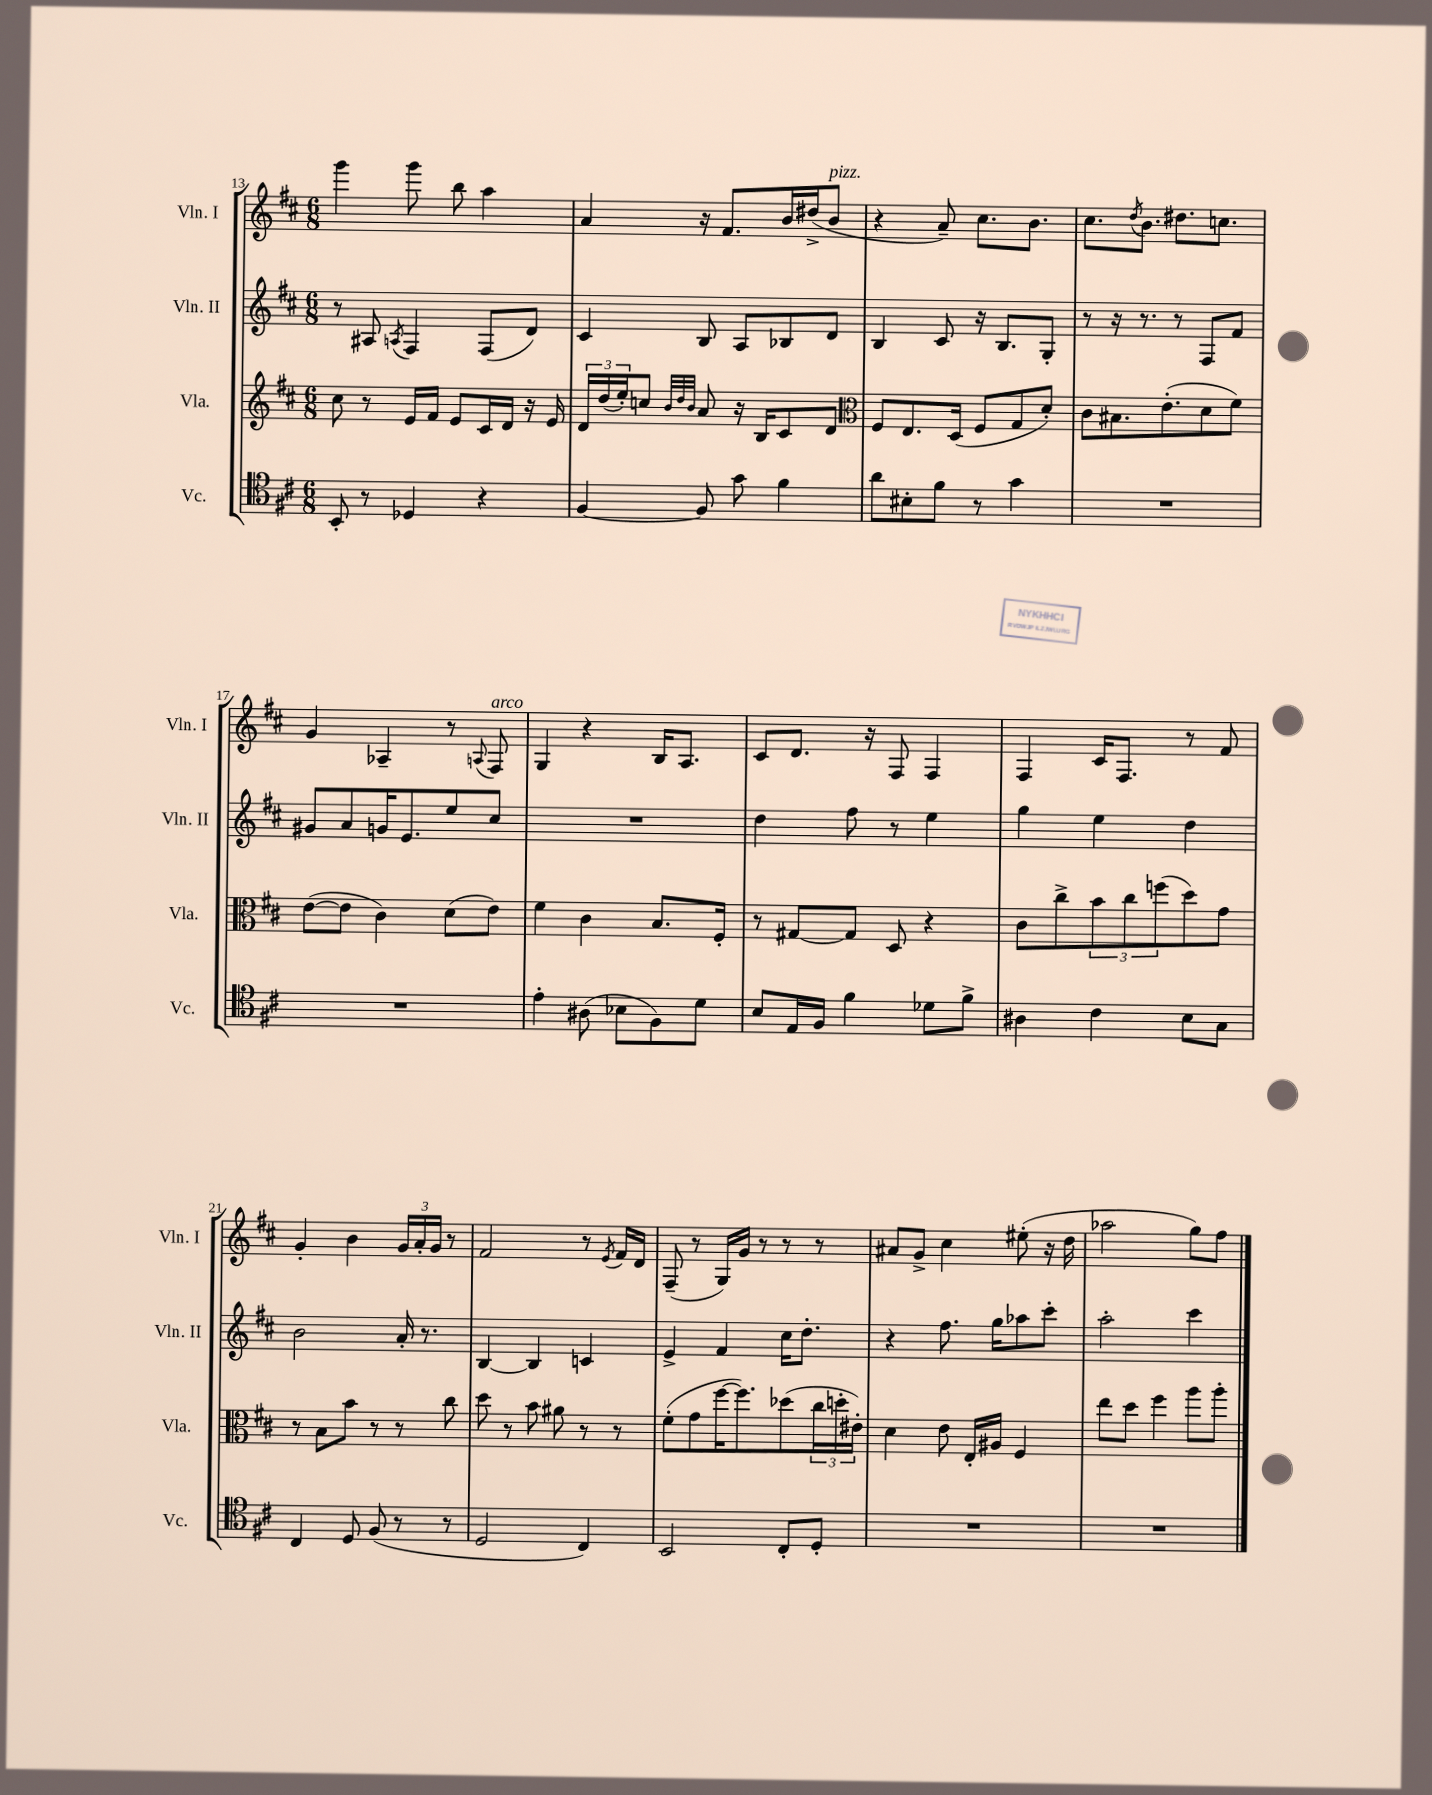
<<
\new StaffGroup <<
\new Staff = "s0" \with { instrumentName = "Vln. I" shortInstrumentName = "Vln. I" } {
    \clef treble \key d \major \numericTimeSignature \time 6/8
    g'''4 g'''8 b''8 a''4 |
    a'4 r16 fis'8. b'16 dis''16->( b'8^\markup { \italic "pizz." } |
    r4 a'8--) cis''8. b'8. |
    cis''8. \acciaccatura { d''8 } b'8. dis''8. c''8. |
    g'4 aes4-- r8 \appoggiatura { a8 } fis8^\markup { \italic "arco" } |
    g4 r4 b16 a8. |
    cis'8 d'8. r16 fis8 fis4 |
    fis4 cis'16 fis8. r8 fis'8 |
    g'4-. b'4 \tuplet 3/2 { g'16 a'16-. g'16 } r8 |
    fis'2 r8 \acciaccatura { e'8 } fis'16 d'16 |
    fis8--( r8 g16) g'16 r8 r8 r8 |
    ais'8 g'8-> cis''4 eis''8-.( r16 d''16 |
    aes''2 g''8) fis''8 \bar "|." |
}
\new Staff = "s1" \with { instrumentName = "Vln. II" shortInstrumentName = "Vln. II" } {
    \clef treble \key d \major \numericTimeSignature \time 6/8
    r8 ais8 \acciaccatura { a8 } fis4 fis8( d'8) |
    cis'4 b8 a8 bes8 d'8 |
    b4 cis'8 r16 b8. g8-. |
    r8 r16 r8. r8 fis8 fis'8 |
    gis'8 a'8 g'16 e'8. e''8 cis''8 |
    R2. |
    d''4 fis''8 r8 e''4 |
    g''4 e''4 d''4 |
    b'2 a'16-. r8. |
    b4~ b4 c'4 |
    e'4-> fis'4 cis''16 d''8.-. |
    r4 fis''8. g''16 aes''8 cis'''8-. |
    a''2-. cis'''4 \bar "|." |
}
\new Staff = "s2" \with { instrumentName = "Vla." shortInstrumentName = "Vla." } {
    \clef treble \key d \major \numericTimeSignature \time 6/8
    cis''8 r8 e'16 fis'16 e'8 cis'16 d'16 r16 e'16 |
    \tuplet 3/2 { d'16 d''16( e''16-.) } c''8 \grace { b'32 d''32 b'32 } a'8 r16 b16 cis'8 d'8 |
    \clef alto fis8 e8. d16( fis8 g8 d'8-.) |
    cis'8 bis8. e'8.-.( d'8 fis'8) |
    e'8~( e'8 cis'4) d'8( e'8) |
    fis'4 cis'4 b8. fis16-. |
    r8 gis8~ gis8 d8 r4 |
    cis'8 cis''8-> \tuplet 3/2 { b'8 cis''8 f''8( } d''8) g'8 |
    r8 b8 b'8 r8 r8 cis''8 |
    d''8 r8 b'8 ais'8 r8 r8 |
    fis'8-.( g'8 fis''16~ fis''8.) des''8( \tuplet 3/2 { cis''16 d''16-. eis'16-.) } |
    d'4 e'8 e16-. ais16 fis4 |
    e''8 d''8 fis''4 a''8 a''8-. \bar "|." |
}
\new Staff = "s3" \with { instrumentName = "Vc." shortInstrumentName = "Vc." } {
    \clef tenor \key d \major \numericTimeSignature \time 6/8
    b,8-. r8 des4 r4 |
    fis4~ fis8 g'8 fis'4 |
    a'8 bis8-. fis'8 r8 g'4 |
    R2. |
    R2. |
    e'4-. ais8( bes8 fis8) d'8 |
    b8 e16 fis16 fis'4 des'8 fis'8-> |
    ais4 cis'4 b8 g8 |
    cis4 d8 fis8( r8 r8 |
    d2 cis4) |
    b,2 cis8-. d8-. |
    R2. |
    R2. \bar "|." |
}
>>
>>
\layout { \context { \Score currentBarNumber = #13 } }
